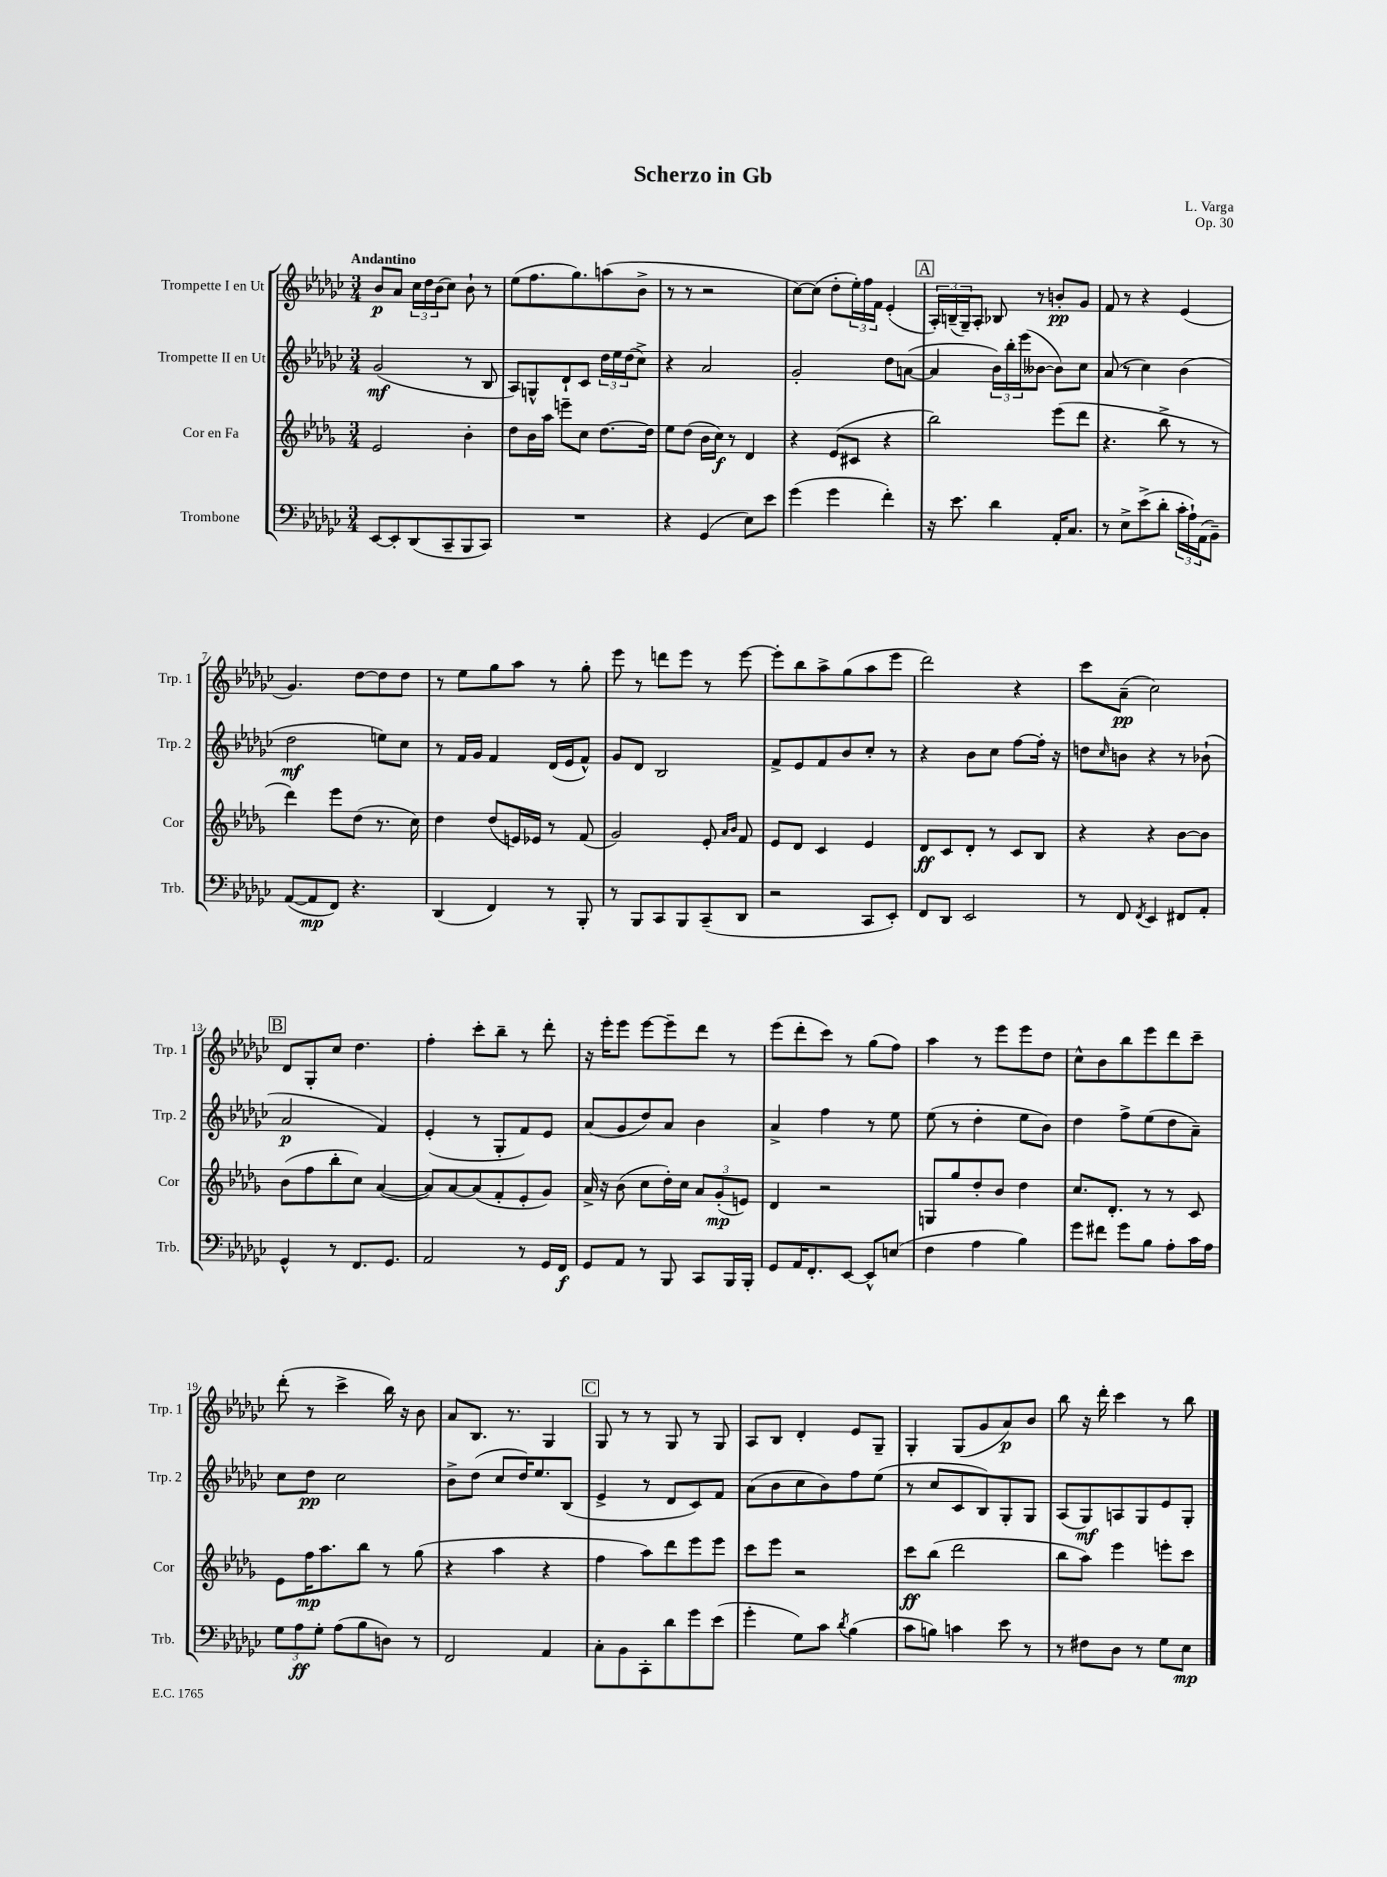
\header { title = "Scherzo in Gb" composer = "L. Varga" opus = "Op. 30" }
<<
\new StaffGroup <<
\new Staff = "s0" \with { instrumentName = "Trompette I en Ut" shortInstrumentName = "Trp. 1" } {
    \clef treble \key ges \major \numericTimeSignature \time 3/4 \tempo "Andantino"
    bes'8\p aes'8 \tuplet 3/2 { ces''16 des''16 bes'16( } ces''8) bes'8-! r8 |
    ees''8( f''8. ges''8.) a''8( bes'8-> |
    r8 r8 r2 |
    ces''8~) ces''8( des''8-. \tuplet 3/2 { ees''16-.) f''16 f'16 } ees'4-.( |
    \mark \markup { \box "A" } \tuplet 3/2 { aes16-.) b16--( ges16--) } aes8-. bes8 r8 b'8-.\pp ges'8 |
    f'8 r8 r4 ees'4( |
    ges'4.) des''8~ des''8 des''8 |
    r8 ees''8 ges''8 aes''8 r8 ges''8-. |
    ees'''8 r8 d'''8 ees'''8 r8 ees'''8~ |
    ees'''8-. bes''8 aes''8-> ges''8( aes''8 ees'''8 |
    des'''2) r4 |
    ces'''8 aes'8--\pp( ces''2) |
    \mark \markup { \box "B" } des'8 ges8-. ces''8 des''4. |
    f''4-. ces'''8-. bes''8-- r8 des'''8-. |
    r16 ees'''16-. ees'''8 ees'''8~ ees'''8-- des'''8 r8 |
    ees'''8( des'''8-. ces'''8) r8 ges''8( f''8) |
    aes''4 r8 ees'''8 ees'''8 des''8 |
    ces''8-^ bes'8 bes''8 ees'''8 des'''8 ces'''8-- |
    des'''8-.( r8 ces'''4-> bes''16) r16 bes'8 |
    aes'8 bes8. r8. ges4 |
    \mark \markup { \box "C" } ges8 r8 r8 ges8 r8 ges8 |
    aes8 bes8 des'4-. ees'8 ges8-- |
    ges4-. ges8( ges'8 aes'8\p) bes'8 |
    bes''8 r16 des'''16-. ces'''4 r8 bes''8 \bar "|." |
}
\new Staff = "s1" \with { instrumentName = "Trompette II en Ut" shortInstrumentName = "Trp. 2" } {
    \clef treble \key ges \major \numericTimeSignature \time 3/4
    ges'2\mf( r8 bes8 |
    aes8) g8-^ des'8-! ces'8 \tuplet 3/2 { des''16 ees''16 des''16( } ces''8->) |
    r4 aes'2 |
    ges'2-. des''8 a'8~( |
    \mark \markup { \box "A" } a'4 \tuplet 3/2 { bes'16) bes''16-. ees'''16( } beses'8~ beses'8) ces''8 |
    aes'8( r8 ces''4) bes'4( |
    des''2\mf e''8) ces''8 |
    r8 f'16 ges'16 f'4 des'16( ees'16 f'8-^) |
    ges'8 des'8 bes2 |
    f'8-> ees'8 f'8 bes'8 ces''8-. r8 |
    r4 bes'8 ces''8 f''8~ f''16-. r16 |
    d''8 \grace { ces''16 } b'8 r4 r8 bes'8-!( |
    \mark \markup { \box "B" } aes'2\p f'4) |
    ees'4-.( r8 ges8-. f'8) ees'8 |
    aes'8( ges'8 des''8) aes'8 bes'4 |
    aes'4-> f''4 r8 ees''8 |
    ees''8( r8 des''4-. ees''8 bes'8) |
    des''4 f''8-> ees''8( des''8 aes'8--) |
    ces''8 des''8\pp ces''2 |
    bes'8-> des''8( ces''8 des''16) ees''8. bes8( |
    \mark \markup { \box "C" } ees'4-> r8 des'8 ces'8) f'8 |
    aes'8( bes'8 ces''8 bes'8) f''8 ees''8( |
    r8 ces''8 ces'8 bes8) ges8-. ges8 |
    aes8( ges8\mf) a8 ges8 ees'8 ges8-. \bar "|." |
}
\new Staff = "s2" \with { instrumentName = "Cor en Fa" shortInstrumentName = "Cor" } {
    \clef treble \key des \major \numericTimeSignature \time 3/4
    ees'2 bes'4-. |
    des''8 bes'16 aes''16 e'''8-- c''8 des''8.~ des''16 |
    ees''8 des''8( bes'16 c''16\f) r8 des'4 |
    r4 ees'8( cis'8 r4 |
    \mark \markup { \box "A" } bes''2) ees'''8( des'''8 |
    r4. bes''8-> r8 r8 |
    des'''4) ees'''8 des''8( r8. c''16) |
    des''4 des''8( e'16) ees'16 r8 f'8( |
    ges'2) ees'8-. \grace { aes'16 bes'16 } f'8 |
    ees'8 des'8 c'4 ees'4 |
    des'8\ff c'8 des'8-. r8 c'8 bes8 |
    r4 r4 bes'8~ bes'8 |
    \mark \markup { \box "B" } bes'8( f''8 bes''8-. c''8) aes'4~( |
    aes'8) aes'8~ aes'8( f'8-. ees'8-. ges'8) |
    aes'16-> r16 bes'8( c''8 des''16-.) c''16 \tuplet 3/2 { aes'8 ges'8-.\mp( e'8) } |
    des'4 r2 |
    g8 ges''8 des''8-. bes'8 des''4 |
    c''8. des'8.-. r8 r8 c'8 |
    ees'8 f''16\mp aes''8. bes''8 r8 ges''8( |
    r4 aes''4 r4 |
    \mark \markup { \box "C" } f''4 aes''8) des'''8 ees'''8 ees'''8 |
    c'''8 ees'''8 r2 |
    c'''8\ff bes''8( des'''2 |
    bes''8 aes''8) ees'''4 e'''8-. c'''8 \bar "|." |
}
\new Staff = "s3" \with { instrumentName = "Trombone" shortInstrumentName = "Trb." } {
    \clef bass \key ges \major \numericTimeSignature \time 3/4
    ees,8~ ees,8-. des,8( ces,8-- bes,,8 ces,8) |
    R2. |
    r4 ges,4( ees8) ees'8 |
    ges'4( ges'4 f'4-.) |
    \mark \markup { \box "A" } r16 ees'8. des'4 aes,16-. ces8. |
    r8 ees8-> ees'8->( des'8-. \tuplet 3/2 { ces'16-. aes16-!) aes,16( } bes,8--) |
    aes,8~( aes,8\mp f,8) r4. |
    des,4( f,4) r8 bes,,8-. |
    r8 bes,,8 ces,8 bes,,8 ces,8--( des,8 |
    r2 ces,8 ees,8-.) |
    f,8 des,8 ees,2 |
    r8 f,8 \acciaccatura { f,8 } ees,4 fis,8 aes,8-. |
    \mark \markup { \box "B" } ges,4-^ r8 f,8. ges,8. |
    aes,2 r8 ges,16 f,16\f |
    ges,8 aes,8 r8 bes,,8 ces,8 bes,,16 bes,,16-. |
    ges,8 aes,16 f,8.-. ees,8~ ees,8-^ e8( |
    f4 aes4 bes4) |
    ges'8 fis'8 ges'8 bes8 aes8-. ces'16 aes16 |
    \tuplet 3/2 { ges8 aes8\ff ges8-. } aes8( bes8 d8) r8 |
    f,2 aes,4 |
    \mark \markup { \box "C" } ces8-. bes,8 ces,8-. des'8 ges'8 ees'8( |
    ges'4-. ges8) ces'8 \acciaccatura { des'8 } bes4( |
    ces'8 b8) c'4 ees'8 r8 |
    r8 fis8 des8 r8 ges8 ees8\mp \bar "|." |
}
>>
>>
